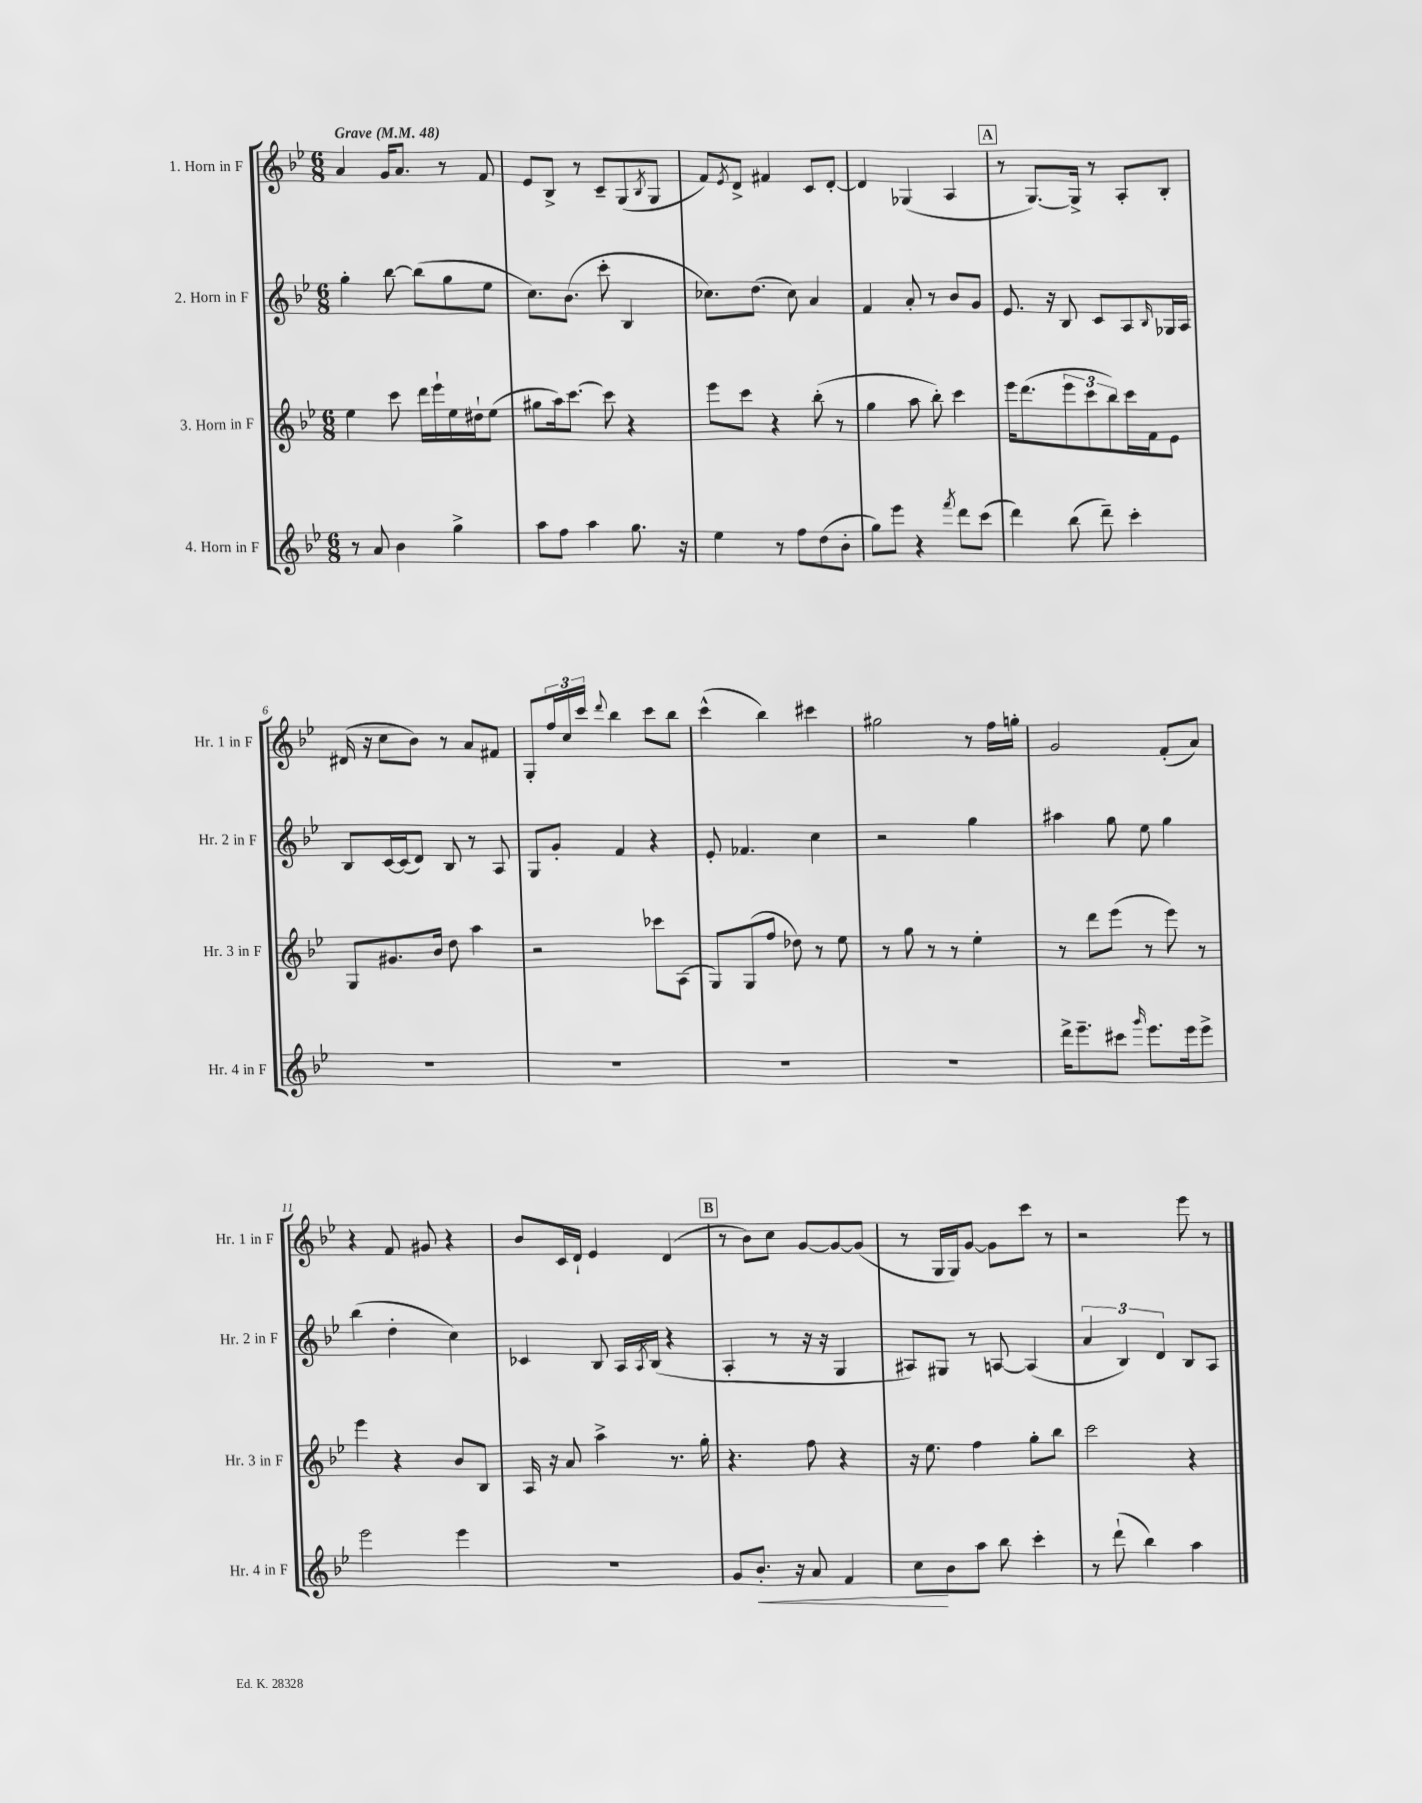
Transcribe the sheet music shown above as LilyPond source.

<<
\new StaffGroup <<
\new Staff = "s0" \with { instrumentName = "1. Horn in F" shortInstrumentName = "Hr. 1 in F" } {
    \clef treble \key bes \major \numericTimeSignature \time 6/8 \tempo "Grave" 4 = 48
    a'4 g'16 a'8. r8 f'8 |
    ees'8 bes8-> r8 c'8-- g8( \acciaccatura { bes8 } g8 |
    f'8) \acciaccatura { ees'8 } d'8-> fis'4 c'8 d'8~-. |
    d'4 ges4( a4 |
    \mark \markup { \box "A" } r8 g8.~) g16-> r8 a8-. bes8-. |
    dis'16( r16 c''8 bes'8) r8 a'8 fis'8 |
    g8-. \tuplet 3/2 { f''16 c''16 c'''16 } \appoggiatura { d'''8 } bes''4 c'''8 bes''8 |
    c'''4-^( bes''4) cis'''4 |
    gis''2 r8 f''16 g''16-. |
    g'2 f'8-.( a'8) |
    r4 f'8 gis'8 r4 |
    bes'8 c'16 d'16-! ees'4 d'4( |
    \mark \markup { \box "B" } r8 bes'8) c''8 g'8~ g'8~ g'8( |
    r8 g16 g16) g'8~ g'8 c'''8 r8 |
    r2 ees'''8 r8 \bar "|." |
}
\new Staff = "s1" \with { instrumentName = "2. Horn in F" shortInstrumentName = "Hr. 2 in F" } {
    \clef treble \key bes \major \numericTimeSignature \time 6/8
    g''4-. bes''8~ bes''8( g''8 ees''8 |
    c''8.) bes'8.( c'''8-. bes4 |
    ces''8.) d''8.( ces''8) a'4 |
    f'4 a'8-. r8 bes'8 g'8 |
    \mark \markup { \box "A" } ees'8. r16 bes8 c'8 a8 \grace { bes16 } ges16 a16 |
    bes8 c'16~ c'16( d'8) bes8 r8 a8 |
    g8 g'8-. f'4 r4 |
    ees'8-. fes'4. c''4 |
    r2 g''4 |
    ais''4 g''8 ees''8 g''4 |
    bes''4( d''4-. c''4) |
    ces'4 bes8 a16 \acciaccatura { a8 } bes16( r4 |
    \mark \markup { \box "B" } a4-. r8 r16 r16 g4 |
    ais8) gis8 r8 a8~ a4( |
    \tuplet 3/2 { a'4 bes4) d'4 } bes8 a8 \bar "|." |
}
\new Staff = "s2" \with { instrumentName = "3. Horn in F" shortInstrumentName = "Hr. 3 in F" } {
    \clef treble \key bes \major \numericTimeSignature \time 6/8
    ees''4 c'''8 d'''16 ees'''16-! ees''16 dis''16-! ees''8( |
    gis''8 a''16) c'''8.~ c'''8 r4 |
    ees'''8 c'''8 r4 bes''8-.( r8 |
    g''4 a''8 bes''8-.) c'''4 |
    \mark \markup { \box "A" } ees'''16 d'''8.( \tuplet 3/2 { ees'''8 c'''8 bes''8) } c'''16 f'16 ees'8 |
    g8 gis'8. bes'16 d''8 a''4 |
    r2 ces'''8 a8( |
    g8) g8( f''8 des''8) r8 ees''8 |
    r8 g''8 r8 r8 ees''4-. |
    r8 d'''8 ees'''8( r8 ees'''8) r8 |
    ees'''4 r4 bes'8 bes8 |
    a16 r16 a'8 a''4-> r8. g''16-. |
    \mark \markup { \box "B" } r4. f''8 r4 |
    r16 ees''8. f''4 g''8-. bes''8 |
    c'''2 r4 \bar "|." |
}
\new Staff = "s3" \with { instrumentName = "4. Horn in F" shortInstrumentName = "Hr. 4 in F" } {
    \clef treble \key bes \major \numericTimeSignature \time 6/8
    r8 a'8 bes'4 g''4-> |
    a''8 f''8 a''4 g''8. r16 |
    ees''4 r8 f''8 d''8( bes'8-. |
    g''8) ees'''8 r4 \acciaccatura { f'''8 } d'''8 c'''8( |
    \mark \markup { \box "A" } d'''4) bes''8( d'''8--) c'''4-. |
    R2. |
    R2. |
    R2. |
    R2. |
    d'''16-> ees'''8.-- cis'''8 \grace { g'''16 } ees'''8. ees'''16 ees'''8-> |
    ees'''2 ees'''4 |
    R2. |
    \mark \markup { \box "B" } g'8 bes'8.-.\< r16 a'8 f'4 |
    c''8\! bes'8 a''8 bes''8 c'''4-. |
    r8 d'''8-!( bes''4) a''4 \bar "|." |
}
>>
>>
